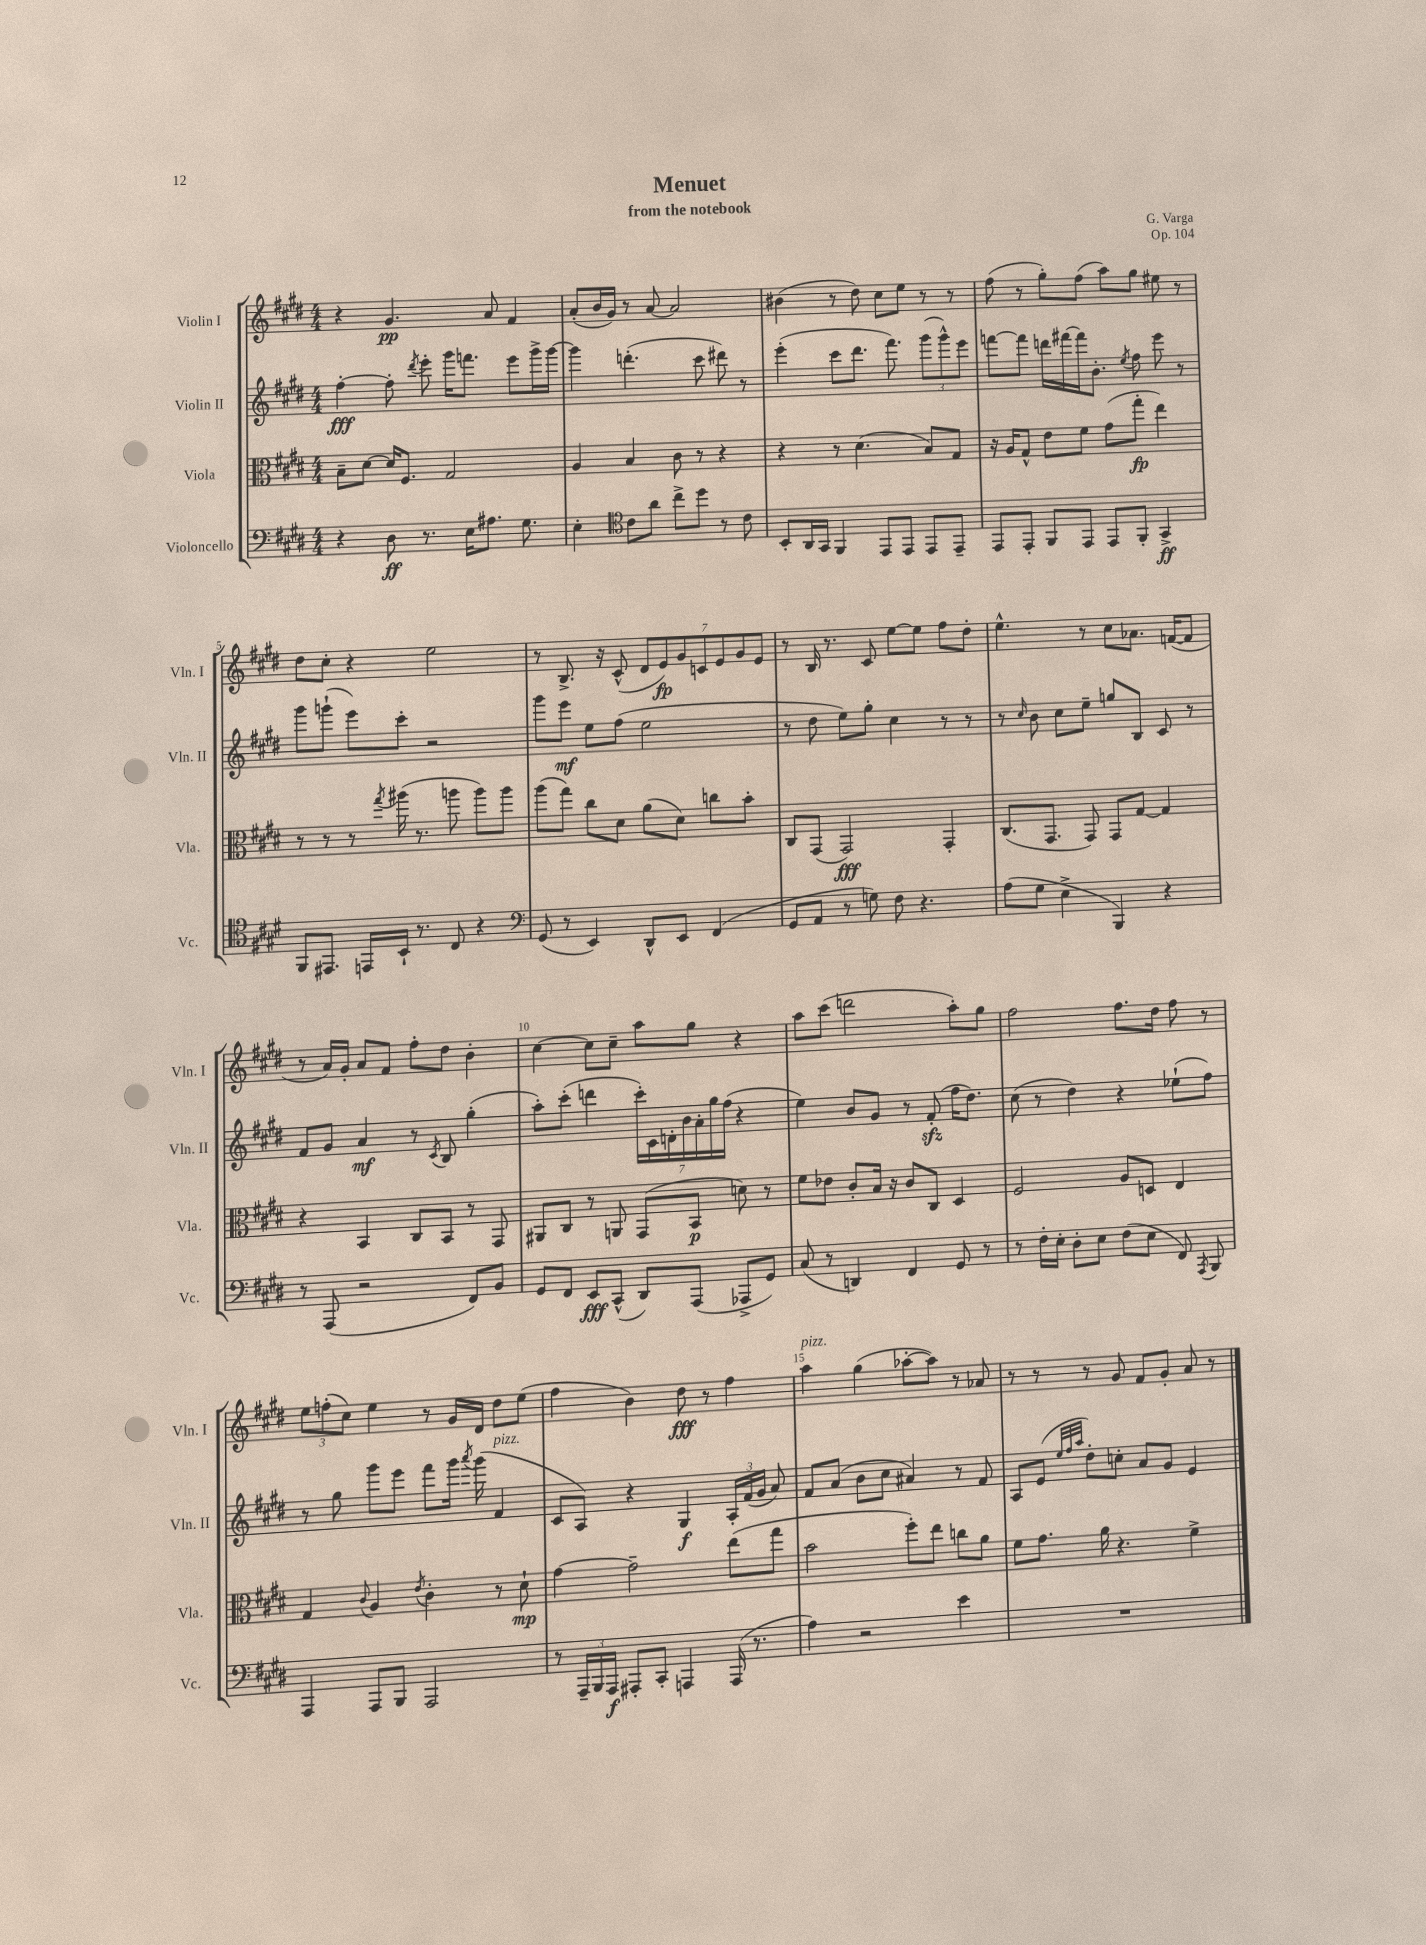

**kern	**kern	**kern	**kern
*staff4	*staff3	*staff2	*staff1
*clefF4	*clefC3	*clefG2	*clefG2
*k[f#c#g#d#]	*k[f#c#g#d#]	*k[f#c#g#d#]	*k[f#c#g#d#]
*M4/4	*M4/4	*M4/4	*M4/4
4r	8B~	[4ff#'	4r
.	[8d#	.	.
8D#	16d#]	8ff#']	4.g#
.	8.F#	.	.
.	.	8qddd#	.
8.r	.	8eee'	.
.	2G#	16ggg#	.
16E	.	8.fff	.
8.A#	.	.	8a
.	.	8eee	4f#
8.G#	.	.	.
.	.	16ggg#^	.
.	.	[16ggg#	.
=	=	=	=
4E'	4A	4ggg#]	(8a'
.	.	.	16b
.	.	.	16g#)
*clefC4	*	*	*
8c#	4B	(4.ddd'	8r
8a	.	.	[8a
8cc#^	8c#	.	2a]
8dd#	8r	8ccc#	.
8r	4r	8ddd#)	.
8c#	.	8r	.
=	=	=	=
8BB'	4r	(4eee'	(4b#
16AA	.	.	.
16GG#	.	.	.
4FF#	8r	8ccc#	8r
.	(4.d#	8.ddd#	8dd#)
8EE	.	.	8cc#
.	.	8.fff#)	.
8EE	.	.	8ee
8EE	8B)	(12ggg#	8r
.	.	12ggg#^^)	.
8EE~	8G#	.	8r
.	.	12eee	.
=	=	=	=
8EE	16r	[8fff	(8ff#
.	16A	.	.
8EE'	8G#^^	8fff]	8r
8FF#	8e	16ddd	8gg#')
.	.	[16fff#	.
8EE	8f#	16fff#]	(8ff#
.	.	8.b'	.
8EE	(8g#	.	8aa)
.	.	8qee	.
8FF#'	8gg#'	8ff#	8gg#
4GG#^	4ee)	8eee	8ee#
.	.	8r	8r
=	=	=	=
8FF#	8r	8ggg#	8dd#
8.EE#	8r	(8ggg`	8cc#'
.	8r	8eee)	4r
16EE	.	.	.
.	8qgg#	.	.
16BB`	(16aa#	8ccc#'	.
8.r	8.r	.	.
.	.	2r	2ee
8C#	8aa	.	.
4r	8aa)	.	.
.	8aa	.	.
=	=	=	=
*clefF4	*	*	*
(8GG#	(8aa	8ggg#	8r
8r	8gg#)	8eee	8.B^
4EE)	8cc#	8ee	.
.	.	.	16r
.	8d#	(8ff#	(8c#^^
8DD#^^	(8a	2ee	14d#
.	.	.	14e)
8EE	8d#)	.	.
.	.	.	14g#
.	.	.	14c
(4FF#	8cc	.	.
.	.	.	14e
.	.	.	14g#
.	8b'	.	.
.	.	.	14e
=	=	=	=
8GG#	8C#	8r	8r
8AA	(8GG#	8dd#	16B
.	.	.	8.r
8r	2GG#)	8ee)	.
8G)	.	8gg#'	8c#
8F#	.	4cc#	[8ee
4.r	.	.	8ee]
.	4GG#'	8r	8ff#
.	.	8r	8dd#'
=	=	=	=
(8A	(8.C#	8r	4.ee^^
.	.	16qqcc#	.
8G#	.	8b	.
.	8.GG#	.	.
4E^	.	8cc#	.
.	8GG#)	8ee~	8r
4BBB)	8GG#	8gg	8cc#
.	[8G#	8B	8.a-
4r	4G#]	8c#	.
.	.	.	([16f
.	.	8r	8f]
=	=	=	=
8r	4r	8f#	8r
(8AAA	.	8g#	16a)
.	.	.	16g#'
2r	4BB	4a	8a
.	.	.	8f#
.	8C#	8r	8ff#'
.	.	8qc#	.
.	8BB	8B	8dd#
8FF#)	8r	(4gg#'	4b'
8BB	8GG#	.	.
=	=	=	=
8GG#	8AA#	8aa')	[4cc#
8FF#	8C#	(8ccc#'	.
8EE	8r	4ddd	8cc#]
(8CC#^^	8AA	.	8cc#~
8DD#)	(8GG#	28ccc#')	8aa
.	.	28c#	.
.	.	28d'	.
.	.	28b	.
(8AAA	8BB	.	8gg#
.	.	28a'	.
.	.	28gg#	.
.	.	(28ff#	.
8AAA-^	8d)	4r	4r
8GG#)	8r	.	.
=	=	=	=
(8C#	8f#	4ee)	8aa
8r	8e-	.	(8ccc#
4DD)	8c#'	8b	2ddd
.	16B	8g#	.
.	16r	.	.
4FF#	8c#	8r	.
.	8C#	(8f#'	.
8GG#	4D#	16ff#	8aa')
.	.	8.dd#)	.
8r	.	.	8gg#
=	=	=	=
8r	2F#	(8cc#	2ff#
16F#'	.	8r	.
16E'	.	.	.
8D#'	.	4dd#)	.
8E	.	.	.
(8F#	8A	4r	8.ff#
8E	8D	.	.
.	.	.	16dd#
8FF#)	4E	(8ee-`	8ff#
8qAAA	.	.	.
8BBB	.	8ff#)	8r
=	=	=	=
4AAA	4G#	8r	12ee
.	.	.	(12ff'
.	.	8gg#	.
.	.	.	12cc#)
.	8qqc#	.	.
8AAA	4A	8ggg#	4ee
8BBB	.	8eee	.
.	8qe	.	.
2AAA	4c#'	8fff#	8r
.	.	16ggg#	16g#
.	.	8qaaa	.
.	.	(16ggg#	16d#
.	8r	4f#	8dd#
.	8d#`	.	(8ee
=	=	=	=
8r	[4g#	8c#	4ff#
24AAA~	.	8A)	.
24BBB	.	.	.
24AAA	.	.	.
8AAA#'	2g#~]	4r	4b)
8CC#'	.	.	.
4AAA	.	4G#	8dd#
.	.	.	8r
(16AAA	(8ee	24A'	4ff#
.	.	(24f#	.
8.r	.	.	.
.	.	24g#	.
.	8gg#	8a)	.
=	=	=	=
4A)	2b	8f#	4aa
.	.	(8a	.
2r	.	8b	(4gg#
.	.	8cc#	.
.	8ff#')	4a#)	[8aa-'
.	8ee	.	8aa-])
4e	8cc	8r	8r
.	8a	8f#	8a-
=	=	=	=
1r	8f#	8A	8r
.	8.g#	(8e	8r
.	.	32qqee	.
.	.	32qqff#	.
.	.	32qqaa	.
.	.	8dd#')	8r
.	16a	.	.
.	4.r	8cc'	8g#
.	.	8a	8f#
.	.	8g#	8g#'
.	4f#^	4e	8a
.	.	.	8r
==	==	==	==
*-	*-	*-	*-
